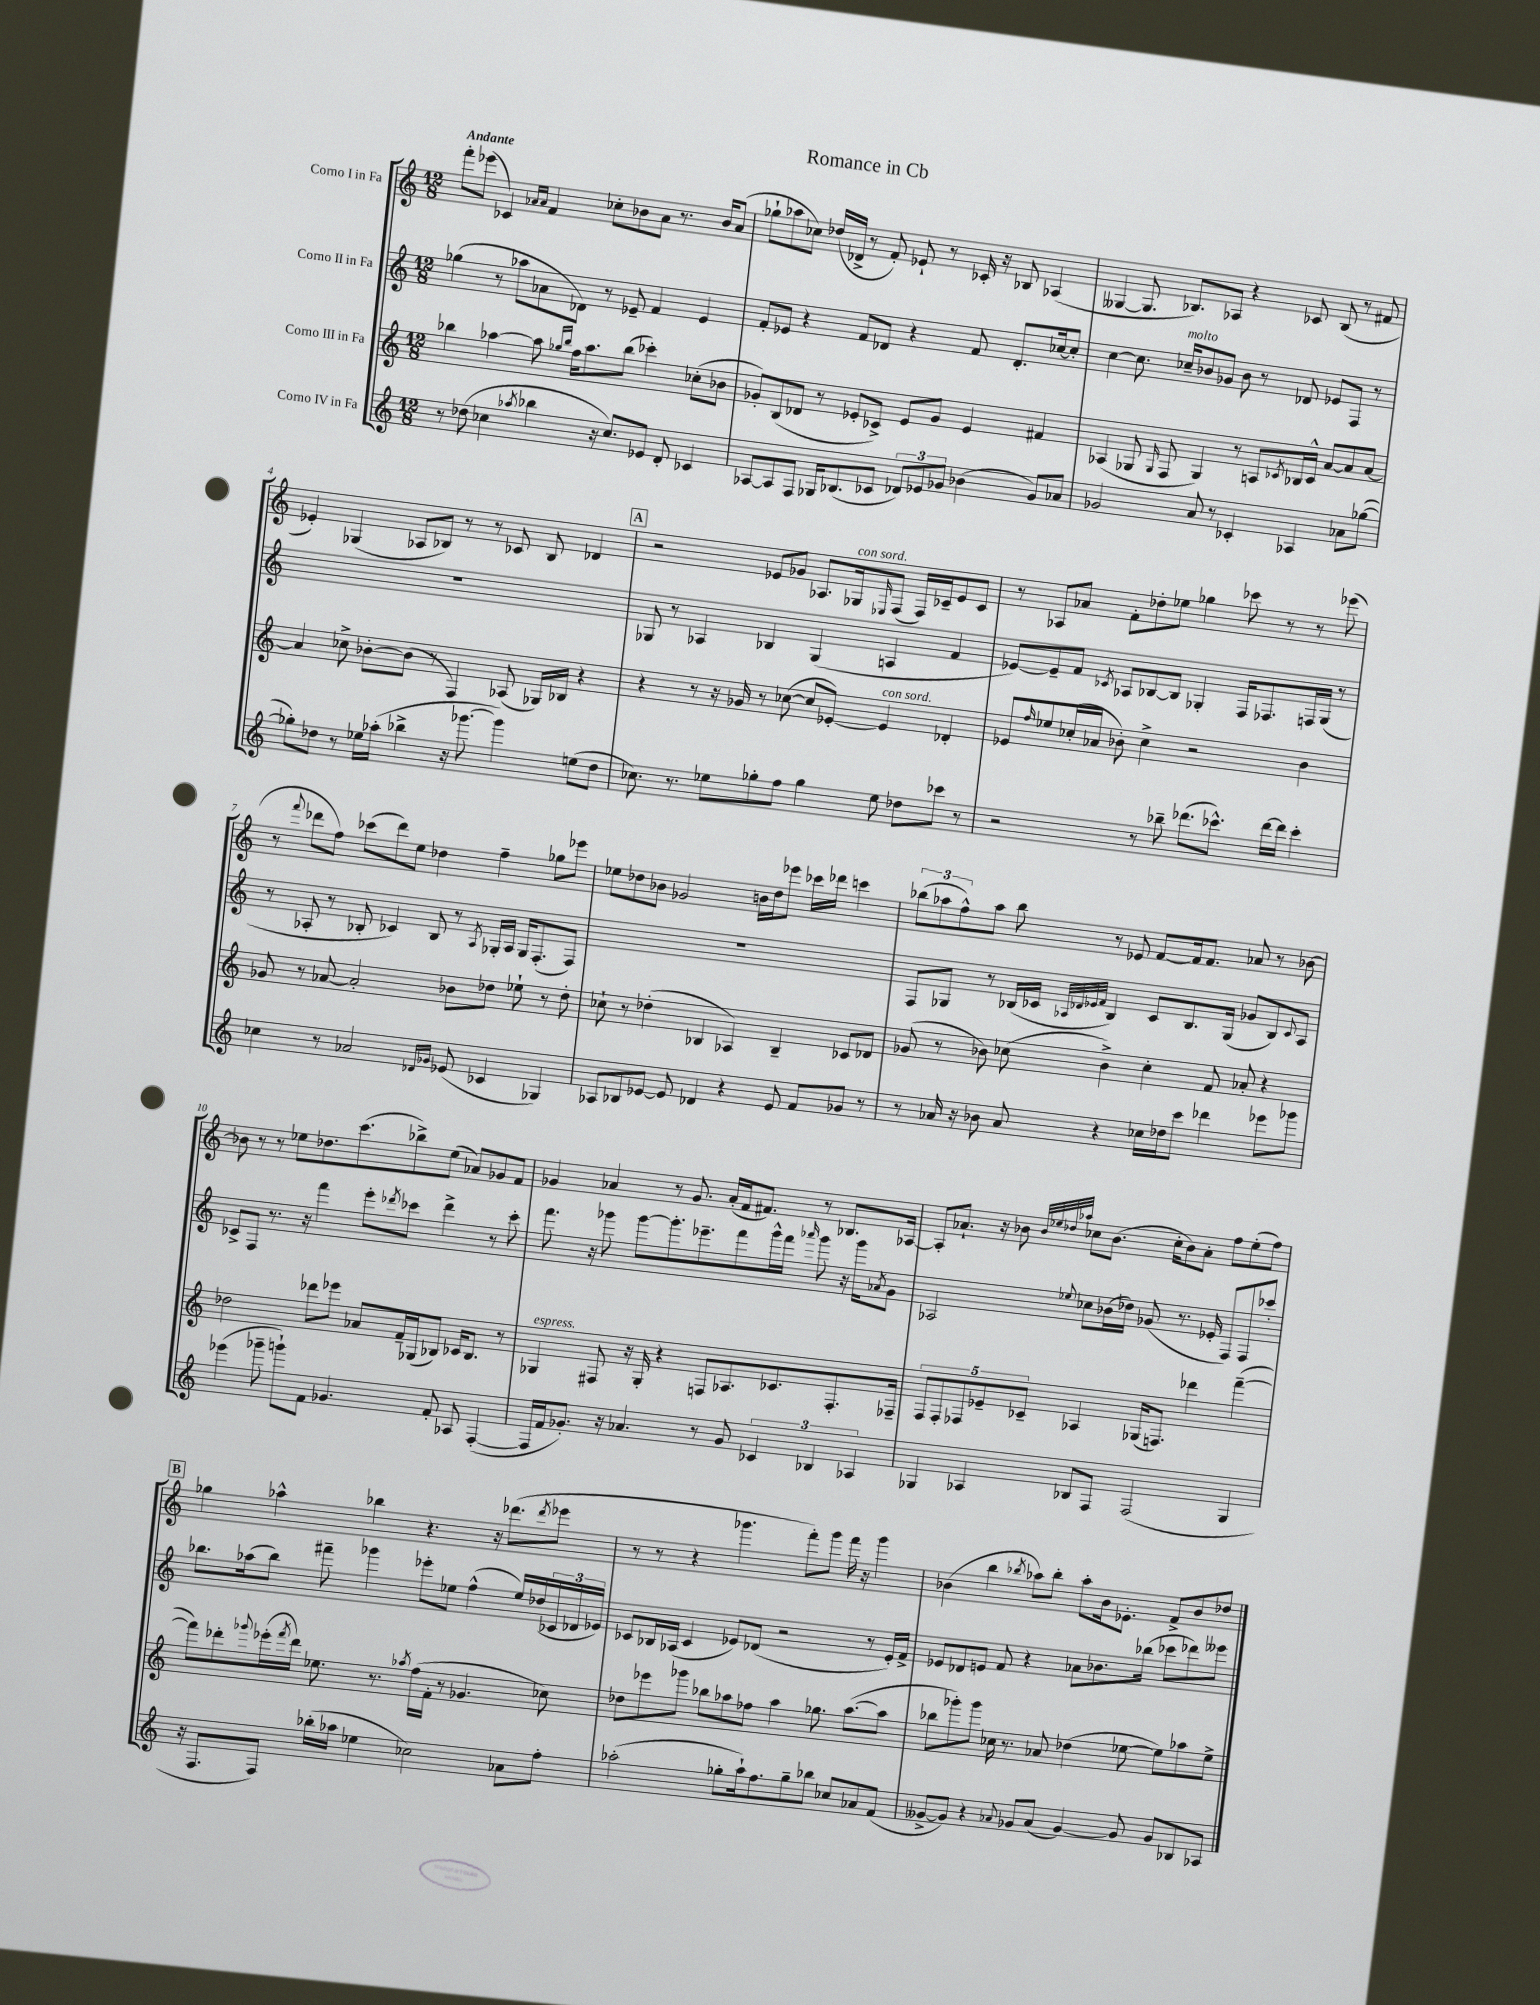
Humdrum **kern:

**kern	**kern	**kern	**kern
*staff4	*staff3	*staff2	*staff1
*clefG2	*clefG2	*clefG2	*clefG2
*k[]	*k[]	*k[]	*k[]
*M12/8	*M12/8	*M12/8	*M12/8
8r	4bb-\	(4gg-\	8fff'\L
(8dd-\	.	.	(8eee-\J
4cc-\	[4aa-\	8r	4c-/)
.	.	8aa-\L	.
.	.	.	16qqa-/LL
8qaa-/	.	.	16qqa-/JJ
4bb-\	8aa-\]	8a-\	4f/
.	16qqgg-/LL	.	.
.	16qqbb-/JJ	.	.
.	16ff\LK	8d-\J)	.
.	8.aa-\	.	.
16r	.	8r	8cc-'\L
8.cc-/L)	.	.	.
.	(8bb-\J	8e-~/	8b-\
8e-/J	4ccc-'\)	4f/	8a-\J
8d'/	.	.	8.r
4c-/	(8cc-'\L	4e-/	.
.	.	.	16b-/LK
.	8b-\J	.	(8a-/J
=	=	=	=
[8A-/L	8g-'/L)	8f'/L	8gg-`\L
8A-/]	(8B/	8e-/J	8aa-\
8F/J	8d-/J	4r	8cc-\J)
16G-/LK	8r	.	(16dd-/LL
(8.B-/	.	.	16d-^/JJ
.	8e-'/L	8f/L	8r
8c-/J	8c-^/J)	8d-/J	8f'/)
12d-/L)	8e-/L	4r	8e-`/
12e-/	.	.	.
.	8g-/J	.	8r
12g-/J	.	.	.
(4b-\	4e-/	8f/	16c-'/
.	.	.	16r
.	.	8.d-'/L	8B-/
8g-/L)	4f#/	.	(4A-/
.	.	[16cc-/k	.
8a-/J	.	8cc-'/]J	.
=	=	=	=
2g-/	(4A-/	[4cc\	[4G--/
.	8G-/	8.cc\]	8.G--/]
.	16qqG-/	.	.
.	8F/	.	.
.	.	16cc-~/LK	8.B-/L)
8a/	4G-/)	8b-/	.
8r	.	8g-/J	8A-/J
4c-'/	8r	8b-\	4r
.	8A/L	8r	.
.	8qc-/	.	.
4A-/	16B-/L	8d-/	8c-/
.	16c-^^/JJ	.	.
.	[8a/L	8e-/L	(8B-/
8a-\L	8a/]	8F/J	8r
([8gg-\J	[8a/J	8r	8f#/
=	=	=	=
8gg-'\]L)	4a/]	1.r	4e-'/)
8dd-\J	.	.	.
8r	8cc-^\	.	(4G-/
16ee-\LL	[8b-'\L	.	.
(16aa-'\JJ	.	.	.
4bb-^\	(8b-\]J	.	8A-/L
.	8r	.	8B-/J)
16r	4F/)	.	8r
[8.ggg-\	.	.	.
.	.	.	8r
4ggg-\])	(8A-/	.	8c-/
.	16G-/LL)	.	8B-/
.	16B-/JJ	.	.
(8ee\L	4r	.	4d-/
8dd-\J	.	.	.
=	=	=	=
8.cc-\)	4r	8G-/	2r
.	.	8r	.
8.r	.	.	.
.	8r	4A-/	.
8ee-\L	16r	.	.
.	16g-/	.	.
8gg-'\	8r	4B-/	8e-/L
8ff\J	([8cc-\	.	8g-/J
4gg-\	8cc-/]L	(4G-/	8.A-/L
.	[8e-'/J)	.	.
.	.	.	16G-/k
.	.	.	16qqE-/
8ee-\	4e-/]	4A/	(8F/J
8dd-\L	.	.	16F/LL)
.	.	.	16c-~/J
8ccc-\J	4d-'/	4f/	8e-/
8r	.	.	8c-/J
=	=	=	=
2r	8e-/L	[8e-/L)	8r
.	16qqff/	.	.
.	8ee-/	8e-~/]	8A-/L
.	(16cc-'/L	8f/J	8a-/J
.	16a-/JJ	.	.
.	.	8qc-/	.
.	8b-'\)	8A-/L	8f'\L
8r	4cc-^\	[8B-/	8dd-'\
8bb-~\	.	8B-/]J	8ee-\J
(8.ddd-\L	2r	4G-'/	4gg-\
8.ccc-^^\J)	.	.	.
.	.	16F/LK	8ccc-\
.	.	8.F-/	.
[16ddd-\LL	.	.	8r
16ddd-\]JJ	.	.	.
4ccc-'\	4b-\	16F/L	8r
.	.	(16G-/JJ	.
.	.	8r	(8eee-\
=	=	=	=
4cc-\	8g-/	8r	8r
.	.	.	8qqfff/
.	8r	8A-'/	8ddd-\L
8r	[8a-/	8r	8ff\J)
2a-/	2a-'/]	8B-'/	(8ccc-\L
.	.	4c-/)	8ddd-\)
.	.	.	8ee\J
.	.	8B-/	4dd-\
16qqd-/LL	.	.	.
16qqg-/JJ	.	.	.
(8e-/	8b-\L	8r	.
.	.	8qA-/	.
4c-/	8dd-\J	16G-'/LL	4ff~\
.	.	16A-/JJ	.
.	8ee-`\	16G-/LK	.
.	.	(8.F'/	.
4G-/)	8r	.	8gg-\L
.	8dd-'\	8F/J)	8eee-\J
=	=	=	=
8A-/L	8cc-`\	1.r	8ee-\L
8B-/	8r	.	8dd-\
[8e-/J	(4dd-'\	.	8b-\J
8e-/]	.	.	2g-/
4d-/	4B-/	.	.
4r	4A-/)	.	.
.	.	.	16b\LL
.	.	.	16dd-\J
8e-/	4B-~/	.	8eee-\J
8f/L	.	.	16ccc-\LL
.	.	.	16ddd-\JJ
8g-/J	8c-/L	.	4ccc\
8r	8d-/J	.	.
=	=	=	=
8r	(8g-/	8F/L	(12bb-\L
.	.	.	12aa-\
16a-/	8r	8G-/J	.
.	.	.	12ff^^\)
16r	.	.	.
8b-\	8b-\)	8r	8aa-\J
8a-/	(8cc-\	(16B-/LL	8bb-\
.	.	16c-/JJ	.
.	.	32qqA-/LLL	.
.	.	32qqd-/	.
.	.	32qqe-/	.
.	.	32qqf/JJJ	.
4r	4b-^\)	4B-/)	8r
.	.	.	8e-/
16cc-\LL	4cc-'\	8c-/L	[8f/L
16dd-\J	.	.	.
8ccc\J	.	8.B-/	16f/]k
.	.	.	8.f/J
4ddd-\	8f/	.	.
.	.	(16G-/Jk	.
.	8a-'/	8g-/L	8a-/
8eee-\L	4r	8B-/)	8r
.	.	8qqc-/	.
8ggg-\J	.	8A-/J	[8b-\
=	=	=	=
(4eee-\	2dd-\	8c-^/L	8b-\]
.	.	8F/J	8r
8ggg-~\	.	8.r	8r
8ggg`\L)	.	.	8ee-\L
.	.	16r	.
8f\J	8ddd-\L	4fff\	8.dd-\
4.g-/	8eee-\J	.	.
.	.	.	(8.ccc\
.	8a-/L	8eee'\L	.
.	.	8qddd-/	.
.	16f~/L	8ccc-\J	8bb-^\)
.	(16G-/J	.	.
8f'/	8B-/J)	4ddd-^\	(8ee-\J
8A-/	16c-/LK	.	8a-/L)
.	8.B-/J	.	.
([4F'/	.	8r	8g-/
.	8r	8ccc-'\	8f/J
=	=	=	=
16F/]LL	4G-/	8.fff\	4g-/
16f/J	.	.	.
8.g-'/J)	.	.	.
.	.	16r	.
.	8F#/	8ggg-\	4a-/
16r	.	.	.
4.a-/	16r	[8ggg-\L	.
.	16G-'/	.	.
.	4r	8.ggg-'\]	8r
.	.	.	8.g-/
.	.	8.eee-~\	.
8r	8F/L	.	.
.	.	.	(16a-'/LL
8g-/	8.A-/	8fff\	16f/J
.	.	.	8.f#/J)
6c-/	.	16ggg-^^\L	.
.	8.c-/	16fff\JJ	.
.	.	16qqaaa-/	.
.	.	8ggg-\	8r
6B-/	.	.	.
.	8.F'/	16r	8.B-/L
.	.	16ggg-\LK	.
6A-/	.	.	.
.	.	8qa-/	.
.	.	8g\J	.
.	16F-~/Jk	.	[16A-/Jk
=	=	=	=
4G-/	10F/L	2A-/	8A-'/]L
.	10F'/	.	.
.	.	.	8.a-`/J
.	10F-/	.	.
4A-/	.	.	.
.	10e-~/	.	.
.	.	.	16r
.	.	.	8b-\
.	10c-~/J	.	.
.	.	.	32qqb-/LLL
.	.	.	32qqee-/
.	.	.	32qqdd-/
.	.	8qqee-/	32qqaa-/JJJ
8B-/L	4A-/	8cc-\L	8cc-\L
8F/J	.	(16b-\L	(8.b-\J
.	.	16dd-\JJ)	.
(2F/	(16G-/LK	(8g-/	.
.	8.F/J)	.	16cc-'\LK
.	.	8.r	8b-\)
.	4ddd-\	.	8a-'\J
.	.	16e-'/	.
.	.	8F/L)	8ff\L
4G-/	([4fff~\	8F/	(8ee-'\
.	.	8ccc-'/J	8ff\J)
=	=	=	=
16r	8fff\]L)	8.bb-\L	4gg-\
8.F/L	.	.	.
.	8ddd-'\	.	.
.	.	(16aa-\k	.
.	8qqggg-/	.	.
8F/J)	(16eee-'\L	8bb-\J)	4aa-^^\
.	8qfff/	.	.
.	16ddd-\JJ)	.	.
(16bb-'\LL	8.ee-\	8fff#~\	.
16aa-\JJ	.	.	.
4ee-\	.	4ggg-\	4bb-\
.	8.r	.	.
.	8qaa-/	.	.
2cc-\)	(16ff\LL	8eee-'\L	4.r
.	16f'\JJ	.	.
.	8r	8ee-\J	.
.	4.g-/	(4ff^^\	.
.	.	.	16r
.	.	.	(8.ddd-\L
8a-\L	.	16ee-/LL)	.
.	.	(16dd-/	.
.	.	.	8qddd-/
8ff'\J	8cc-\)	24c-/	8eee-\J
.	.	24d-/	.
.	.	24e-/JJ)	.
=	=	=	=
(2aa-'\	8dd-\L	8c-/L	8r
.	8eee-\	16B-/L	8r
.	.	(16A-/JJ	.
.	8ggg-\J	4c-/	4r
.	8bb-\L	.	.
8gg-'\L	8aa-\	8e-/L)	4.ggg-\
16aa-`\k)	8ff-\J	(8d-/J	.
8.ff\	.	.	.
.	4aa-\	2r	.
8gg-~\	.	.	8fff'\L)
8bb-\J	8.gg-\	.	8ggg-\J
8cc-/L	.	.	16fff\
.	([8.aa-\L	.	16r
8a-/	.	8r	4ggg-\
(8f/J	8aa-\]J	16e-'/LL)	.
.	.	16f^/JJ	.
=	=	=	=
[8g--^/L	8bb-\L	8e-/L	(4b-\
8g--/]J)	8ggg-'\)	8d-/	.
4r	8ggg-\J	8e/J	4bb\
.	16cc-\	8f/	.
.	8.r	.	.
8qqa-/	.	.	8qbb-/
8g-/L	.	4r	8aa-\L)
(8a-/J	8a-/	.	8bb-'\J
[4g-/)	(4dd-\	8a-\L	8aa-'\L
.	.	8.b-\	16b-\k
.	.	.	8.e-'\J
8g-/]	[8ee-\	.	.
.	.	(16bb-\Jk	.
8g-/L	8ee-\]L)	8ccc-\L	8f^/L
8B-/	8aa-\	8ddd-\)	8b-/
8A-/J	8ee-^\J	8eee--\J	8dd-/J
==	==	==	==
*-	*-	*-	*-
